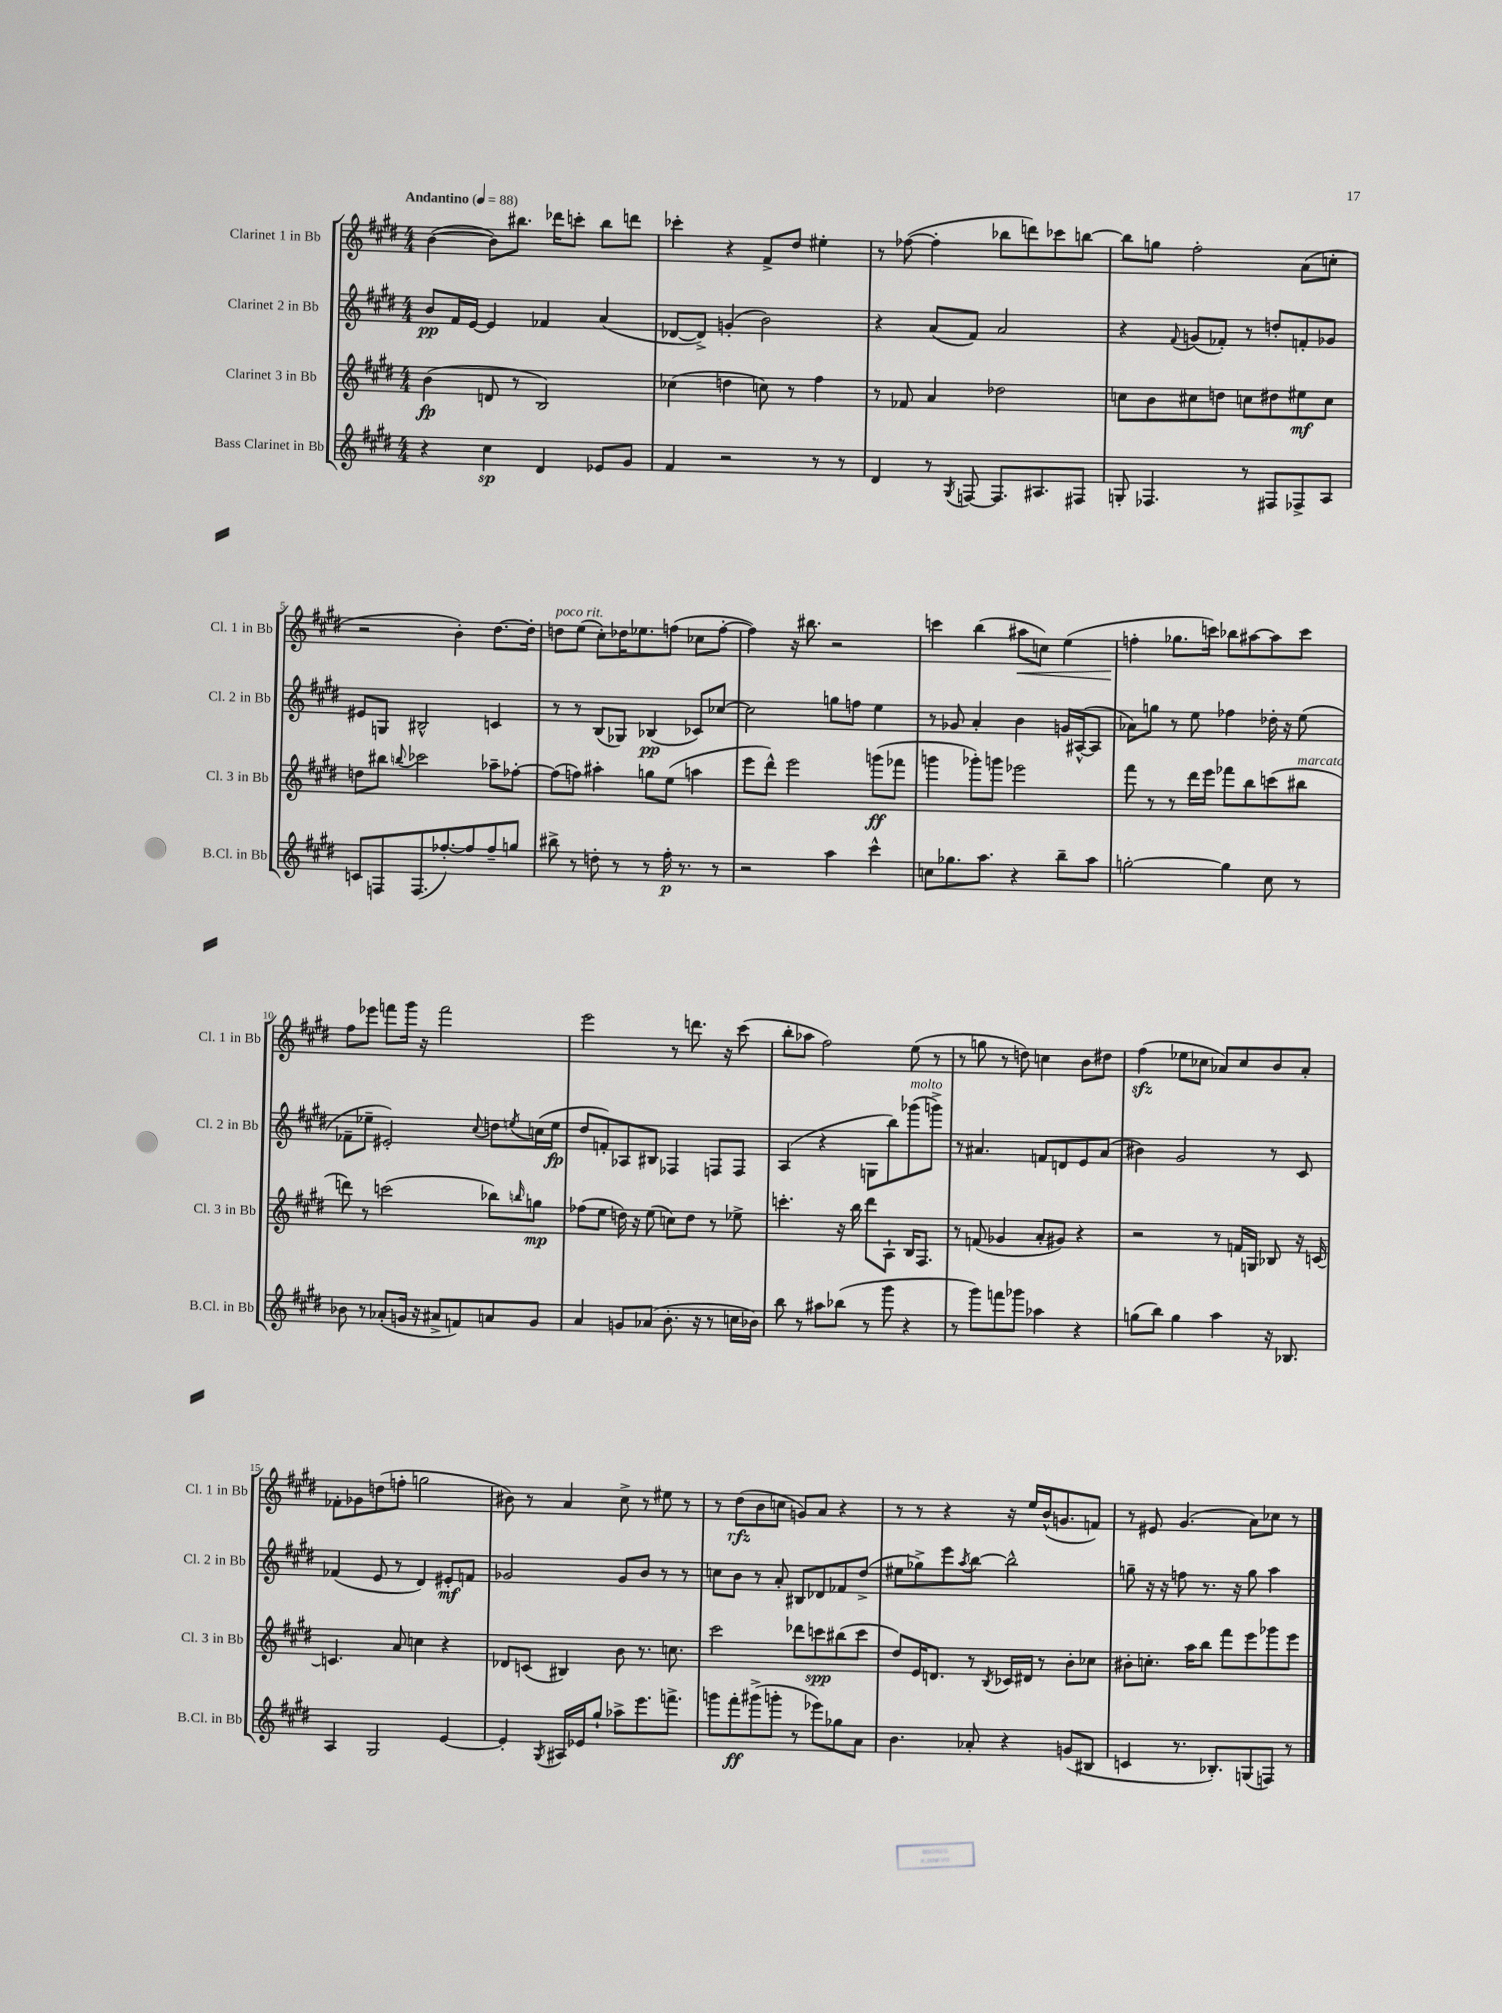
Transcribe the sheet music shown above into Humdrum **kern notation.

**kern	**kern	**kern	**kern
*staff4	*staff3	*staff2	*staff1
*clefG2	*clefG2	*clefG2	*clefG2
*k[f#c#g#d#]	*k[f#c#g#d#]	*k[f#c#g#d#]	*k[f#c#g#d#]
*M4/4	*M4/4	*M4/4	*M4/4
*MM88	*MM88	*MM88	*MM88
4r	(4b\	8b/L	([4b\
.	.	16f#/L	.
.	.	[16e/JJ	.
4cc#\	8d/	4e/]	8b\]L)
.	8r	.	8.bb#\J
4d#/	2B/)	4f-/	.
.	.	.	16ddd-\LK
.	.	.	8ccc'\J
8e-/L	.	(4a/	8bb#\L
8g#/J	.	.	8ddd\J
=	=	=	=
4f#/	(4cc-\	[8d-/L	4ccc-'\
.	.	8d-^/]J)	.
2r	4dd\	(4g'/	4r
.	8cc\)	2b\)	8f#^/L
.	8r	.	8dd#/J
8r	4ff#\	.	4ee#'\
8r	.	.	.
=	=	=	=
4d#/	8r	4r	8r
.	8f-/	.	([8ff-\
8r	4a/	(8a/L	4ff-'\]
8qG#/	.	.	.
[8F/	.	8f#/J)	.
8.F/]L	2dd-\	2a/	8bb-\L
.	.	.	8ddd\)
8.A#/	.	.	.
.	.	.	8ccc-\
8F#/J	.	.	[8bb\J
=	=	=	=
8G'/	8cc\L	4r	8bb\]L
4.F-/	8b\	.	8gg\J
.	.	8qqf#/	.
.	8cc#\	(8g/L	2ff#'\
.	8dd\J	8f-'/J)	.
8r	8cc\L	8r	.
8F#/L	8dd#\	8dd'/L	.
8F-^/	8ee#\	8f'/	(8a\L
8A/J	8cc\J	8g-/J	8cc'\J
=	=	=	=
8c/L	8dd\L	8e#/L	2r
8F/	8bb#\J	8G/J	.
.	8qqbb/	.	.
(8.F/	2ccc-\	2B#^^/	.
[8.ff-'/)	.	.	.
.	.	.	4b'\)
8ff-/]	.	.	.
8ff-~/	8aa-~\L	4c/	[8.dd#\L
8gg/J	[8ff-'\J	.	.
.	.	.	16dd#'\]Jk
=	=	=	=
8bb#^\	(8ff-\]L	8r	8dd\L
8r	8ff\J)	8r	(8ee\J
8dd'\	4aa#'\	(8B/L	8cc#'\L)
8r	.	8G-/J)	16dd-\K
.	.	.	8.ee-\
8r	8gg\L	(4B-/	.
16ff#'\	(8ee\J	.	(8ff\J
8.r	.	.	.
.	4aa\	8c-/L)	8cc-\L
8r	.	[8cc-/J	[8ff'\J
=	=	=	=
2r	8eee\L	2cc-\]	4ff\])
.	8ddd#^^\J)	.	.
.	2eee\	.	16r
.	.	.	8.bb#\
4aa\	.	8gg\L	2r
.	.	8ff\J	.
4ccc#^^\	(8ggg\L	4ee\	.
.	8fff-\J	.	.
=	=	=	=
8cc\L	4ggg\	8r	4ccc\
8.gg-\	.	8g-/	.
.	8ggg-'\L)	4a'/	(4bb\
8.aa\J	.	.	.
.	8ggg\J	.	.
4r	2eee-\	4b\	8aa#\L
.	.	.	8cc\J)
8bb~\L	.	16g/LL	(4ee\
.	.	([16A#^^/J	.
8aa\J	.	8A#/]J	.
=	=	=	=
[2gg'\	8fff#\	8a-\L)	4ff'\
.	8r	8gg\J	.
.	8r	8r	8.gg-\L
.	16ddd#\LL	8ee\	.
.	16eee\JJ	.	16ccc\Jk)
4gg\]	8fff-\L	4ff-\	8bb-\L
.	8bb\	.	[8aa#\
8cc#\	(8ccc\	16dd-'\	8aa#\]
.	.	16r	.
8r	8bb#\J	(8ee\	8ccc\J
=	=	=	=
8b-\	8ddd\)	8f-~\L	8ff#\L
8r	8r	8ee-~\J	8eee-\J
(8a-'/L	(2ccc\	2e#'/)	8fff\L
16g/Jk	.	.	16ggg#\Jk
16r	.	.	16r
8a#^/L	.	.	2fff\
8f/)	.	.	.
.	.	8qqcc#/	.
8a/	8bb-\L)	8dd\L	.
.	16qqbb/	8qee/	.
8g/J	8gg\J	(16cc\L	.
.	.	16ee\JJ	.
=	=	=	=
4a/	(8ff-\L	8dd#/L	2eee\
.	8ee\J	8f'/)	.
8g/L	16dd\)	8A-/	.
.	16r	.	.
(8a-/J	(8ee\	8B#/J	.
8.b'\	8cc\L)	4F-/	8r
.	8dd\J	.	8.ddd\
16r	.	.	.
8r	8r	8F/L	.
.	.	.	16r
16cc\LL	8ee-^\	8F/J	(8ccc#\
16b-\JJ)	.	.	.
=	=	=	=
8bb\	4.ccc'\	(4A/	8bb'\L
8r	.	.	8aa-\J
8aa#\L	.	4r	2ff#\)
(8bb-\J	16r	.	.
.	16bb\	.	.
8r	8ddd#\L	8G\L	.
8ggg#\	8A`\J	8bb\)	.
4r	16B/LK	(8ggg-\	(8ee\
.	8.F#/J	.	.
.	.	8ggg^\J)	8r
=	=	=	=
8r	8r	8r	8r
8ggg#\L)	(8f/	4.a#/	8gg\
8fff\	4g-/	.	8r
8ggg-\J	.	.	8dd\)
4aa-\	8a'/L	8f/L	4cc\
.	8g#/J)	8d/	.
4r	4r	8e/	8b\L
.	.	(8a#/J	8dd#\J
=	=	=	=
(8gg\L	2r	4b#\)	(4ff#\
8bb\J)	.	.	.
4gg\	.	2g#/	8ee-\L
.	.	.	8cc-\J
4aa\	8r	.	8a-/L)
.	16f/LL	.	8cc-/
.	16G/JJ	.	.
16r	8B-/	8r	8b/
8.B-/	.	.	.
.	16r	8c#/	8a-'/J
.	[16c/	.	.
=	=	=	=
4A/	4.c/]	(4f-/	8f-'\L
.	.	.	8g-\
2G#/	.	8e/	(8dd\
.	8a/	8r	8ff'\J
.	4cc\	4d#/)	2gg\
[4e/	4r	8e#'/L	.
.	.	8f/J	.
=	=	=	=
4e'/]	8d-/L	2g-/	8b#\)
.	(8c/J	.	8r
8qG#/	.	.	.
16A#/LL	4B#/)	.	4a/
16e-/J	.	.	.
8gg#`/J	.	.	.
8aa-^\L	8b\	8g-/L	8cc#^\
8.eee\	8.r	8b/J	8r
.	.	8r	8ee#\
8.fff^\J	8.cc\	.	.
.	.	8r	8r
=	=	=	=
8ggg\L	2ccc#\	8cc\L	8r
8fff#'\	.	8b\J	(8dd#\L
(8ggg#^\	.	8r	8b\
8ggg'\J	.	8a'/	8cc\J
8r	8ddd-\L	8B#/L	8g/L)
8eee-\L)	8ccc\	8d-/	8a/J
8gg-\	(8bb#\	8f-/	4r
8a\J	8ccc\J	(8dd#^/J	.
=	=	=	=
4.b\	8dd#/L)	8ee#\L	8r
.	16e/K	8gg-^\)	8r
.	8.d/J	.	.
.	.	8eee\	4r
.	.	8qaa/	.
8a-'/	8r	[8bb\J	.
.	8qB/	.	.
4r	16c-/LL	2bb^^\]	16r
.	16d#/JJ	.	16ee/LL
.	8r	.	(16b^^/J
.	.	.	8.g/
(8g/L	8b'\L	.	.
8B#/J	8cc-\J	.	8f/J)
=	=	=	=
4c/	8b#'\L	8gg~\	8r
.	8.cc'\J	16r	8e#/
.	.	16r	.
8.r	.	8ff\	(4.g#/
.	16aa\LK	.	.
.	8bb\J	8.r	.
8.B-'/L)	.	.	.
.	8fff#\L	.	.
.	.	16r	.
(8G/	8eee\	8gg\	8a\L)
8F/J)	8ggg-\	4aa\	8cc-\J
8r	8eee\J	.	8r
==	==	==	==
*-	*-	*-	*-
